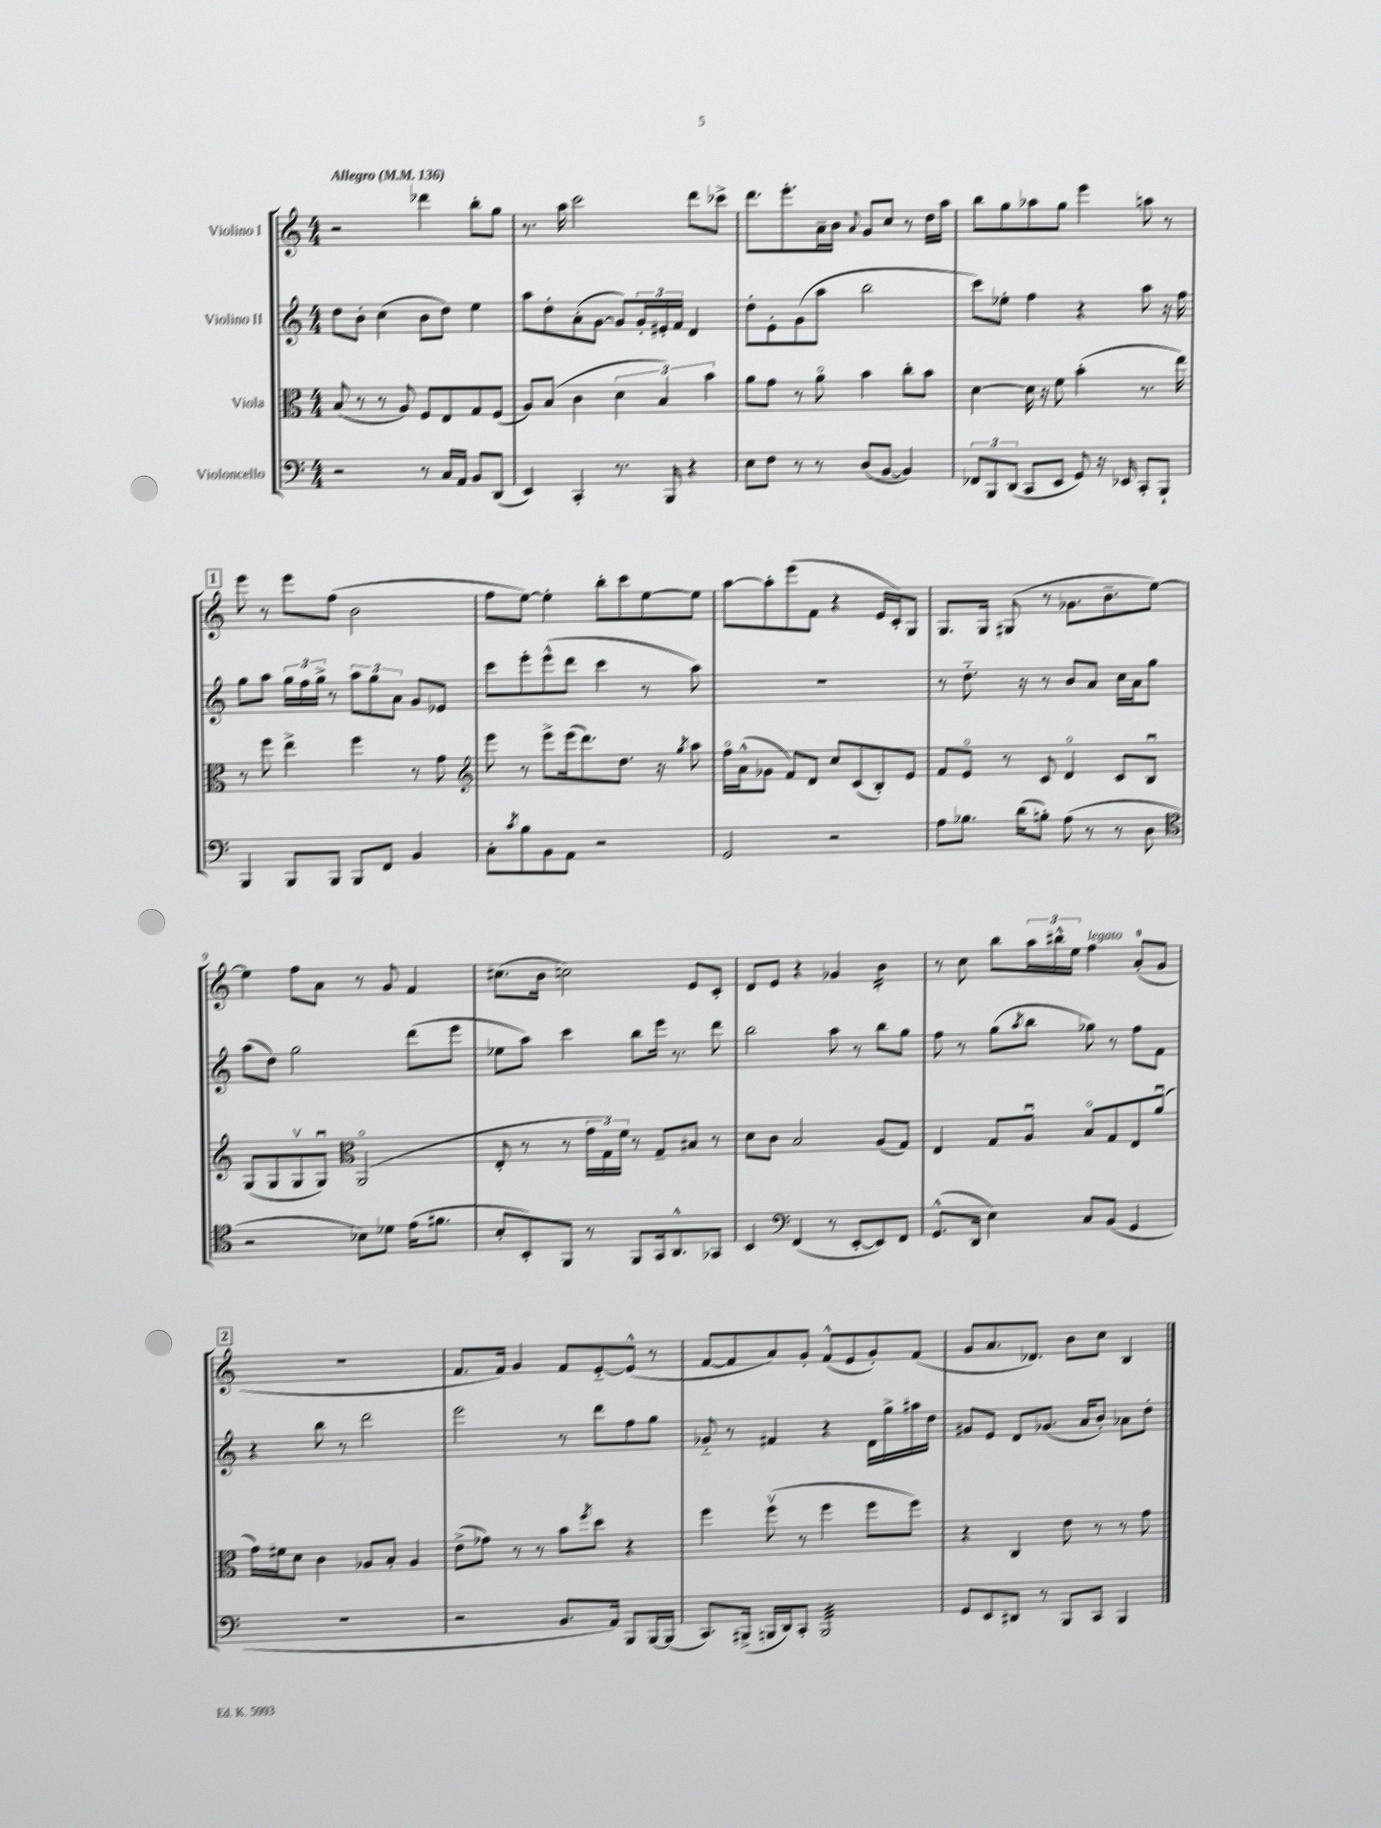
<<
\new StaffGroup <<
\new Staff = "s0" \with { instrumentName = "Violino I" } {
    \clef treble \key c \major \numericTimeSignature \time 4/4 \tempo "Allegro" 4 = 136
    r2 des'''4 b''8-. g''8 |
    r8. a''16 c'''2 d'''8 ces'''8-> |
    d'''8. e'''8.-. a'16-- b'16 \appoggiatura { a'8 } g'8 c''8 r8 d''16 a''16 |
    b''8 g''8 aes''8 g''8 e'''4 a''8 r8 |
    \mark \markup { \box "1" } e'''8 r8 e'''8 f''8( b'2 |
    f''8 e''8~) e''4-. b''8-. c'''8 e''8~ e''8 |
    a''8~ a''8-. e'''8( f'8 r4 e'16 c'16-.) g8 |
    g8. g16 gis8( r8 ges'8. b'8.-- e''8~) |
    e''4 f''8 a'8 r8 g'8 f'4 |
    cis''8.( b'16 c''2) e'8 c'8-. |
    d'8 e'8 r4 ges'4 b'4:16 |
    r8 c''8 b''8 \tuplet 3/2 { a''16 bis''16-^ e''16 } f''4^\markup { \italic "legato" } a'8-0-.( g'8 |
    \mark \markup { \box "2" } R1 |
    f'8. f'16) g'4 f'8 e'8~-_ e'8-^( r8 |
    f'8~ f'8 a'8) g'8-. f'8-^( e'8 g'8-.) f'8( |
    g'8 a'8. des'8.) b'8 c''8 b4 \bar "|." |
}
\new Staff = "s1" \with { instrumentName = "Violino II" } {
    \clef treble \key c \major \numericTimeSignature \time 4/4
    d''8 b'8-. c''4( b'8 d''8) e''4 |
    a''8 d''8-. a'8-.( g'8~ g'8) \tuplet 3/2 { g'16-. eis'16-. f'16 } d'4 |
    d''8-. e'8-. g'8( a''8 b''2 |
    c'''8) ees''8-. f''4 r4 a''8 r16 f''16 |
    \mark \markup { \box "1" } g''8 a''8 \tuplet 3/2 { g''16 f''16 g''16-> } r8 \tuplet 3/2 { a''8 g''8 a'8 } g'8 ees'8 |
    c'''8 e'''8-. e'''8-^( d'''8 c'''4 r8 a''8) |
    R1 |
    r8 d''8.-_ r16 r8 b'8 a'8 c''16 a'16 g''8 |
    a''8( d''8) g''2 d'''8( e'''8 |
    ees''8 a''8) c'''4 b''8 e'''16 r8. d'''8 |
    b''2 a''8 r8 b''8 g''8 |
    f''8 r8 g''8( \acciaccatura { a''8 } b''8 ges''8) r8 f''8 f'8 |
    \mark \markup { \box "2" } r4 b''8 r8 d'''2 |
    e'''2 r8 d'''8 f''8 g''8 |
    ges'8-_ r8 fis'4 r4 d'16 g''16-> ais''16 d''16 |
    gis'8 e'8 d'8 ges'8.( a'16 b'8-.) aes'8 d''8-. \bar "|." |
}
\new Staff = "s2" \with { instrumentName = "Viola" } {
    \clef alto \key c \major \numericTimeSignature \time 4/4
    b8( r8 r8 a8) f8 e8 g8 f8( |
    a8) b8( c'4 \tuplet 3/2 { d'4 b4) b'4 } |
    a'8 g'8 r8 a'8\flageolet b'4 c''8-. b'8 |
    d'4~ d'16 r16 f'8 b'4-.( r8. e''16) |
    \mark \markup { \box "1" } r8 f''8 e''4-> f''4 r8 g'8 |
    \clef treble e'''8 r8 e'''8-> e'''16( d'''8.) d''8. r16 \acciaccatura { g''8 } a''8 |
    f''16\flageolet a'16-^( ges'8 f'8) d'8 c''8 c'8( b8-.) e'8 |
    f'8 e'8\flageolet r8 c'8 d'4\flageolet c'8 b8\downbow |
    g8( g8 g8\upbow g8\downbow) \clef alto a,2\flageolet( |
    e8-. r8 r8 \tuplet 3/2 { g'16 g16) f'16 } r8 g8-- bis8 r8 |
    d'8 c'8 b2 a8( g8) |
    e4 g8 a8\downbow b8\flageolet g8 e8 a'8\downbow( |
    \mark \markup { \box "2" } g'16) fis'16 d'8 c'4 aes8 b8-. aes4 |
    e'8->( ges'8) r8 r8 b'8 \acciaccatura { f''8 } d''8 r4 |
    f''4 f''8\upbow( r8 f''4 f''8 f''8) |
    r4 c4 e'8 r8 r8 g'8 \bar "|." |
}
\new Staff = "s3" \with { instrumentName = "Violoncello" } {
    \clef bass \key c \major \numericTimeSignature \time 4/4
    r2 r8 c16 a,16 b,8 d,8( |
    e,4) c,4-. r8. b,,16 r4 |
    e8 f8 r8 r8 d8( b,8~ b,4) |
    \tuplet 3/2 { fes,8 b,,8 d,8( } c,8 e,8 g,8) r16 ees,16 c,8-. b,,8-! |
    \mark \markup { \box "1" } b,,4 b,,8 b,,8 b,,8 f,8 b,4 |
    c8-. \acciaccatura { c'8 } b8 b,8 a,8 r2 |
    g,2 r2 |
    a8 bes8. d'16( b8-.) a8( r8 r8 d8 |
    \clef tenor r2 bes8) des'8 e'16( fis'8. |
    b8-. b,8-.) f,8 r8 f,8 g,16 a,8.-^ ges,8 |
    b,4 \clef bass f,4( r8 e,8~-. e,8) f,8 |
    g,8.-^( d,16 e4) c8 b,8( g,4 |
    \mark \markup { \box "2" } r1 |
    r2 b,8. a,16) b,,8 b,,16~ b,,16( |
    c,8.) bis,,16->( b,,16 d,16) c,8-. b,,2:32 |
    g,8 e,8 dis,8 r8 b,,8 c,8 b,,4 \bar "|." |
}
>>
>>
